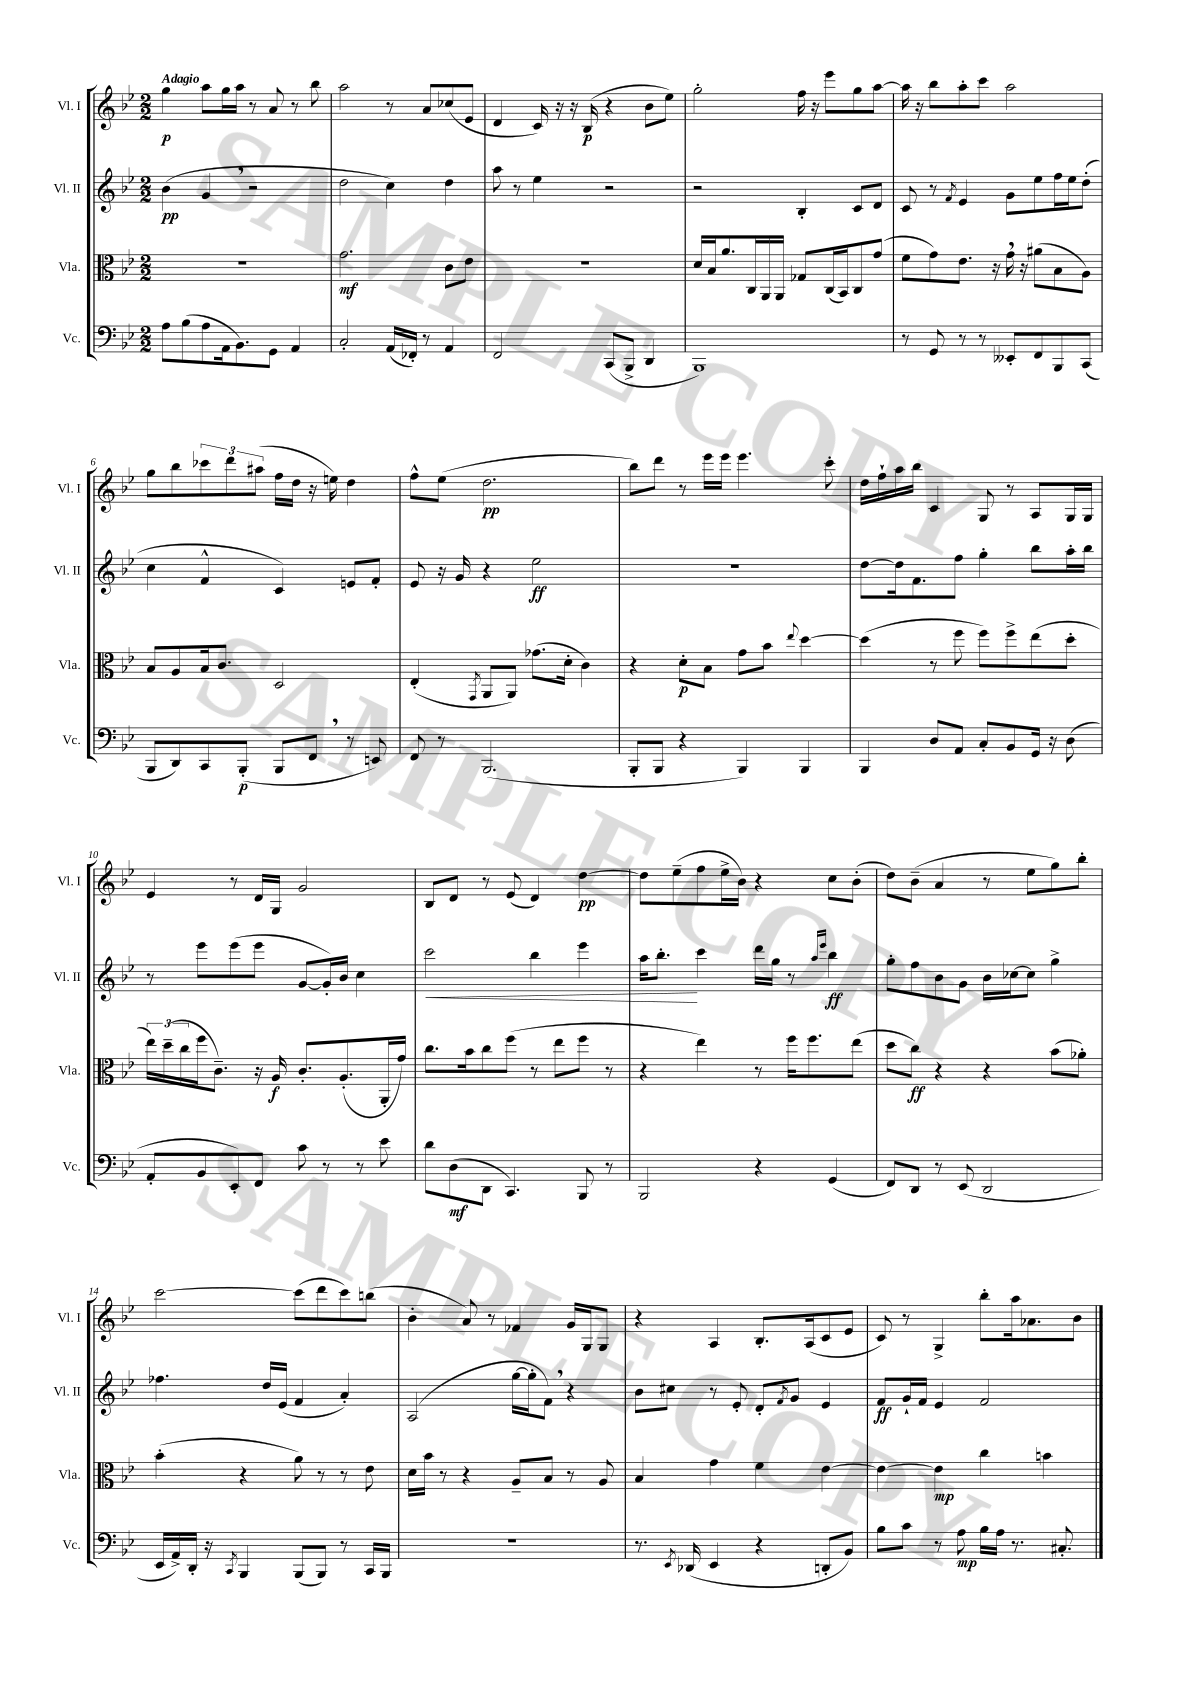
<<
\new StaffGroup <<
\new Staff = "s0" \with { instrumentName = "Vl. I" shortInstrumentName = "Vl. I" } {
    \clef treble \key bes \major \numericTimeSignature \time 2/2 \tempo "Adagio"
    g''4\p a''8 g''16 a''16 r8 a'8 r8 bes''8 |
    a''2 r8 a'8 ces''8( ees'8 |
    d'4 c'16) r16 r16 bes16\p( r4 bes'8 ees''8) |
    g''2-. f''16 r16 ees'''8 g''8 a''8~ |
    a''16 r16 bes''8 a''8-. c'''8 a''2 |
    g''8 bes''8 \tuplet 3/2 { ces'''8 d'''8 ais''8( } f''16 d''16 r16 e''16) d''4 |
    f''8-^ ees''8( d''2.\pp |
    bes''8) d'''8 r8 ees'''16 ees'''16 ees'''4. c'''8-. |
    d''16 f''16-! a''16 bes''16 c'4 g8 r8 a8 g16 g16 |
    ees'4 r8 d'16 g16 g'2 |
    bes8 d'8 r8 ees'8( d'4) d''4~\pp |
    d''8 ees''8--( f''8 ees''16-> bes'16) r4 c''8 bes'8-.( |
    d''8) bes'8--( a'4 r8 ees''8 g''8) bes''8-. |
    c'''2~ c'''8( d'''8 c'''8) b''8( |
    bes'4-. a'8) r8 fes'4 g'16 g16 g8 |
    r4 a4 bes8.-. a16( c'8 ees'8 |
    c'8) r8 g4-> bes''8-. a''16 aes'8. bes'8 \bar "|." |
}
\new Staff = "s1" \with { instrumentName = "Vl. II" shortInstrumentName = "Vl. II" } {
    \clef treble \key bes \major \numericTimeSignature \time 2/2
    bes'4\pp( g'4 \breathe r2 |
    d''2 c''4) d''4 |
    a''8 r8 ees''4 r2 |
    r2 bes4-. c'8 d'8 |
    c'8 r8 \acciaccatura { f'8 } ees'4 g'8 ees''8 f''16 ees''16 d''8-.( |
    c''4 f'4-^ c'4) e'8 f'8-. |
    ees'8 r16 g'16 r4 ees''2\ff |
    R1 |
    d''8~ d''16 f'8. f''8 g''4-. bes''8 a''16-. bes''16 |
    r8 ees'''8 ees'''8( ees'''8 g'8~ g'16-.) bes'16 c''4 |
    c'''2\< bes''4 ees'''4 |
    a''16 bes''8.-.\! c'''4 d'''16 g''16 r8 \grace { a''16 ees'''16 } bes''4\ff |
    g''8-. f''8 bes'8 g'8 bes'16 ces''16~ ces''8 g''4-> |
    fes''4. d''16 ees'16( f'4 a'4-.) |
    a2( g''16~ g''16-. f'8) \breathe r4 |
    bes'8 cis''8 r8 ees'8-. d'8-. \acciaccatura { f'8 } g'8 ees'4 |
    f'8\ff g'16-! f'16 ees'4 f'2 \bar "|." |
}
\new Staff = "s2" \with { instrumentName = "Vla." shortInstrumentName = "Vla." } {
    \clef alto \key bes \major \numericTimeSignature \time 2/2
    r1 |
    g'2.\mf c'8 ees'8 |
    r1 |
    d'16 bes16 a'8. c16 a,16 a,16 ges8 c16( bes,16) c8 g'8( |
    f'8 g'8) ees'8. r16 g'16 \breathe r16 ais'8( bes8 a8) |
    bes8 a8 bes16 c'8. d2 |
    ees4-.( \acciaccatura { g,8 } a,8 a,8) ges'8.( d'16-. c'4) |
    r4 d'8-.\p bes8 g'8 bes'8 \appoggiatura { ees''8 } d''4~ |
    d''4( r8 f''8 f''8) f''8-> ees''8( d''8-. |
    \tuplet 3/2 { ees''16) d''16--( c''16 } f''16 c'8.--) r16 a16\f c'8.-. a8.-.( a,16-. g'16) |
    c''8. bes'16 c''8 f''8( r8 ees''8 f''8 r8 |
    r4 ees''4) r8 f''16 f''8. ees''8( |
    d''8 c''8\ff) r4 r4 bes'8( aes'8-.) |
    bes'4-.( r4 a'8) r8 r8 ees'8 |
    d'16 bes'16 r8 r4 a8-- bes8 r8 a8 |
    bes4 g'4 f'4 ees'4~ |
    ees'4~ ees'4\mp c''4 b'4 \bar "|." |
}
\new Staff = "s3" \with { instrumentName = "Vc." shortInstrumentName = "Vc." } {
    \clef bass \key bes \major \numericTimeSignature \time 2/2
    a8 bes8( a8 a,16 bes,8.) g,8 a,4 |
    c2-. a,16( fes,16-.) r8 a,4 |
    f,2 c,8( bes,,8-> d,4 |
    bes,,1) |
    r8 g,8 r8 r8 eeses,8-. f,8 bes,,8 c,8( |
    bes,,8 d,8) c,8 bes,,8-.\p( bes,,8 f,8 \breathe r8 e,8) |
    f,8 r8 bes,,2.( |
    bes,,8-. bes,,8 r4 bes,,4) bes,,4 |
    bes,,4 d8 a,8 c8-. bes,8 g,16 r16 d8( |
    a,8-. bes,8 ees,8-.) f,8 c'8 r8 r8 ees'8 |
    d'8 d8\mf( d,8 c,4.) bes,,8 r8 |
    bes,,2 r4 g,4( |
    f,8) d,8 r8 ees,8( d,2 |
    ees,16 a,16->) d,16-. r16 \acciaccatura { c,8 } bes,,4 bes,,8( bes,,8) r8 c,16 bes,,16 |
    R1 |
    r8. \acciaccatura { ees,8 } des,16( ees,4 r4 d,8-. bes,8) |
    bes8 c'8 r8 a8\mp bes16 a16 r8. cis8.-. \bar "|." |
}
>>
>>
